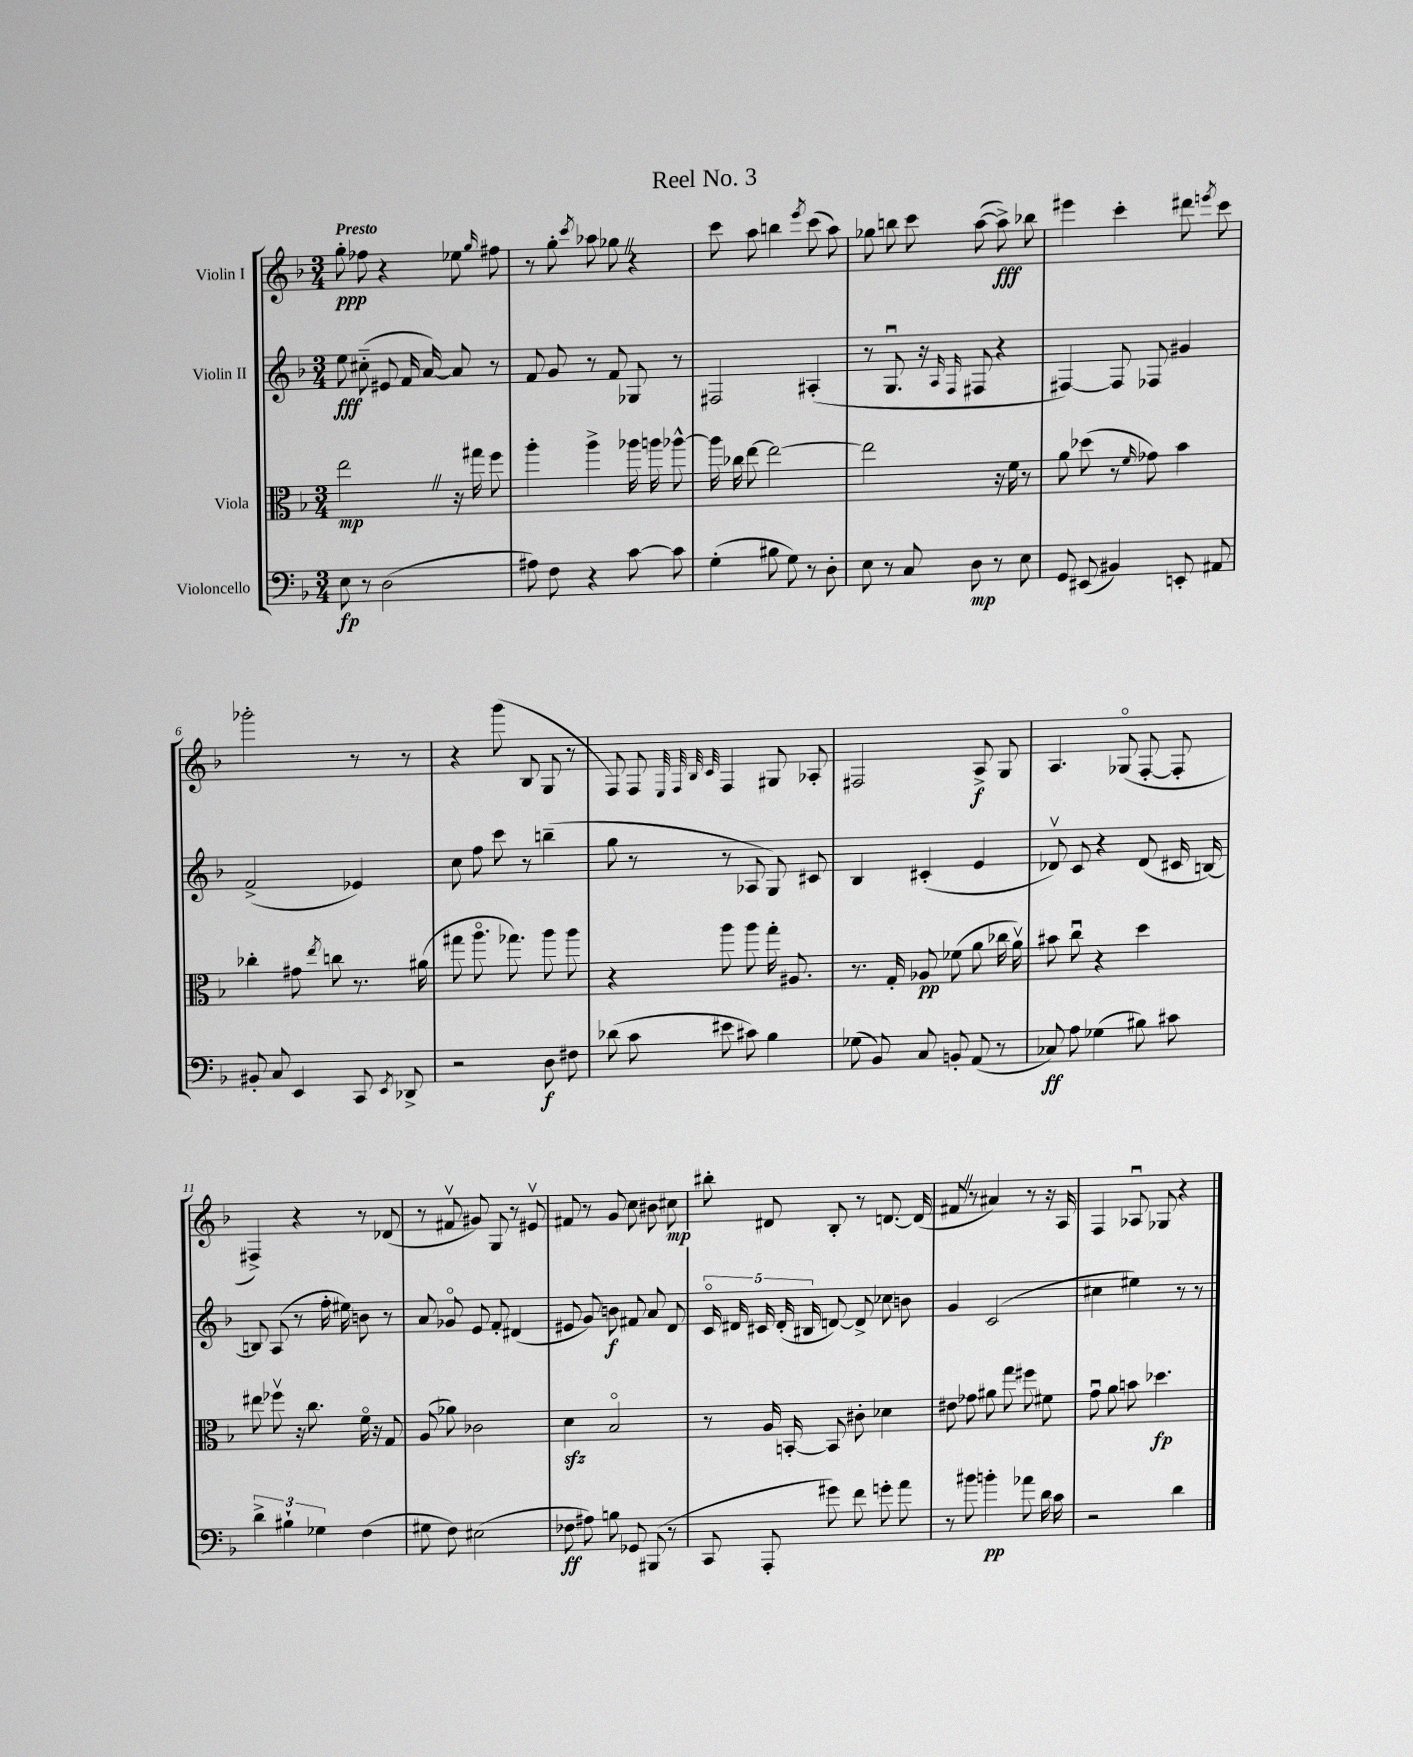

**kern	**dynam	**kern	**dynam	**kern	**dynam	**kern	**dynam
*part4	*part4	*part3	*part3	*part2	*part2	*part1	*part1
*staff4	*staff4	*staff3	*staff3	*staff2	*staff2	*staff1	*staff1
*I"Violoncello	*	*I"Viola	*	*I"Violin II	*	*I"Violin I	*
*clefF4	*	*clefC3	*	*clefG2	*	*clefG2	*
*k[b-]	*	*k[b-]	*	*k[b-]	*	*k[b-]	*
*M3/4	*	*M3/4	*	*M3/4	*	*M3/4	*
=1	=1	=1	=1	=1	=1	=1	=1
!	!	!	!	!	!	!LO:TX:a:B:t=Presto	!
8E\	fp	2eeZ\	mp	8ee\	fff	8gg'\	ppp
8r	.	.	.	(8cc#X\	.	8ff-X\	.
(2D\	.	.	.	8e#X/	.	4r	.
.	.	.	.	16f/	.	.	.
.	.	.	.	[16a/)	.	.	.
.	.	16r	.	8a/]	.	8ee-X\	.
.	.	16gg#X\	.	.	.	.	.
.	.	.	.	.	.	16qqgg/	.
.	.	8ff\	.	8r	.	8ff#X\	.
=2	=2	=2	=2	=2	=2	=2	=2
8A#X\)	.	4aa'\	.	8f/	.	8r	.
8F\	.	.	.	8g/	.	8gg'\	.
.	.	.	.	.	.	8qccc/	.
4r	.	4aa^\	.	8r	.	8aa-X\	.
.	.	.	.	8f/	.	8gg-XZ\	.
[8c\	.	16aa-X\	.	8G-X/	.	4r	.
.	.	16aan\	.	.	.	.	.
8c\]	.	[8aa-X^^\	.	8r	.	.	.
=3	=3	=3	=3	=3	=3	=3	=3
(4G'\	.	16aa-\]	.	2F#X/	.	8ccc\	.
.	.	16cc-X\	.	.	.	.	.
.	.	[8ee\	.	.	.	8aa\	.
8B#X\	.	2ee\_	.	.	.	4bbn\	.
8G\)	.	.	.	.	.	.	.
.	.	.	.	.	.	8qeee/	.
8r	.	.	.	(4A#X'/	.	(8ccc\	.
8D'\	.	.	.	.	.	8aa\)	.
=4	=4	=4	=4	=4	=4	=4	=4
8E\	.	2ee\]	.	8r	.	8gg-X\	.
8r	.	.	.	8.Gu/	.	8bbn\	.
8C/	.	.	.	.	.	8ccc\	.
.	.	.	.	16r	.	.	.
.	.	.	.	16qqA/	.	.	.
.	.	.	.	16qqF/	.	.	.
8D\	mp	.	.	8F#X/	.	([8aa\	.
8r	.	16r	.	4r	.	8aa^\])	fff
.	.	16f\	.	.	.	.	.
8E\	.	8r	.	.	.	8bb-X\	.
=5	=5	=5	=5	=5	=5	=5	=5
8GG/	.	8a\	.	[4F#X/)	.	4eee#X\	.
(8EE#X/	.	(8dd-X\	.	.	.	.	.
4BB#X/)	.	8r	.	8F#/]	.	4ccc'\	.
.	.	16qqf/	.	.	.	.	.
.	.	8g-X\)	.	8F-X/	.	.	.
8EEn'/	.	4b-\	.	4g#X/	.	8ddd#X\	.
.	.	.	.	.	.	8qeeen/	.
8AA#X/	.	.	.	.	.	8ccc\	.
!!LO:LB:g=z
=6	=6	=6	=6	=6	=6	=6	=6
8BB#X'/	.	4cc-X'\	.	(2f^/	.	2ggg-X'\	.
8C/	.	.	.	.	.	.	.
4EE/	.	8g#X\	.	.	.	.	.
.	.	8qee/	.	.	.	.	.
.	.	8ccn\	.	.	.	.	.
8CC/	.	8.r	.	4e-X/)	.	8r	.
8qEE/	.	.	.	.	.	.	.
8DD-X^/	.	.	.	.	.	8r	.
.	.	(16a#X\	.	.	.	.	.
=7	=7	=7	=7	=7	=7	=7	=7
2r	.	8gg#X\	.	8cc\	.	4r	.
.	.	8.aa\	.	8ff\	.	.	.
.	.	.	.	8ccc\	.	(8ggg\	.
.	.	8.gg-X\)	.	.	.	.	.
.	.	.	.	8r	.	8B-/	.
8D\	f	8aa\	.	(4bbn~\	.	8G/	.
8F#X\	.	8aa\	.	.	.	8r	.
=8	=8	=8	=8	=8	=8	=8	=8
(8d-X\	.	4r	.	8gg\	.	8F/)	.
8c\	.	.	.	8r	.	8F/	.
.	.	.	.	.	.	32qqE/	.
.	.	.	.	.	.	32qqF/	.
.	.	.	.	.	.	32qqB-/	.
.	.	.	.	.	.	32qqc/	.
8e#X\	.	8aa\	.	8r	.	4F/	.
8c#X\)	.	8aa\	.	8A-X/	.	.	.
4B-\	.	16gg'\	.	8G/)	.	8G#X/	.
.	.	8.A#X/	.	.	.	.	.
.	.	.	.	8c#X/	.	8A-X'/	.
=9	=9	=9	=9	=9	=9	=9	=9
(8G-X\	.	8.r	.	4B-/	.	2F#X/	.
8BB-/)	.	.	.	.	.	.	.
.	.	16G'/	.	.	.	.	.
8C/	.	8A-X/	pp	(4c#X'/	.	.	.
8BBn'/	.	(8f-X\	.	.	.	.	.
(8AA/	.	8a\	.	4e/	.	8A^/	f
8r	.	16cc-X\	.	.	.	8G/	.
.	.	16av\)	.	.	.	.	.
=10	=10	=10	=10	=10	=10	=10	=10
8C-X/)	ff	8b#X\	.	8d-Xv/)	.	4.A/	.
8A\	.	8ccu\	.	8c/	.	.	.
(4G-X\	.	4r	.	4r	.	.	.
.	.	.	.	.	.	(8G-X/	.
8B#X\)	.	4dd\	.	(8d-/	.	[8F'/	.
8c#X\	.	.	.	16c#X/	.	8F'/]	.
.	.	.	.	[16Bn/)	.	.	.
!!LO:LB:g=z
=11	=11	=11	=11	=11	=11	=11	=11
6d^\	.	8ee#X\	.	8Bn/]	.	4F#X^/)	.
.	.	8ff-Xv\	.	(8A/	.	.	.
6B#X`\	.	.	.	.	.	.	.
.	.	16r	.	8r	.	4r	.
.	.	8.cc\	.	.	.	.	.
6G-X\	.	.	.	.	.	.	.
.	.	.	.	16ff'\	.	.	.
.	.	.	.	16ee#X\)	.	.	.
(4F\	.	16f\	.	8bn\	.	8r	.
.	.	16r	.	.	.	.	.
.	.	8G/	.	8r	.	(8d-X/	.
=12	=12	=12	=12	=12	=12	=12	=12
8G#X\	.	(8A/	.	8a/	.	8r	.
8F\)	.	8a-X\)	.	8g-X/	.	8f#Xv/	.
(2E#X\	.	2c-X\	.	8e/	.	8g#X/)	.
.	.	.	.	8f'/	.	8G/	.
.	.	.	.	(4d#X/	.	8r	.
.	.	.	.	.	.	8e#Xv/	.
=13	=13	=13	=13	=13	=13	=13	=13
8F-X\	ff	4dzz\	.	8e#X/	.	8f#X/	.
8A#X\)	.	.	.	8g/)	.	8r	.
8Bn\	.	2B-/	.	8bn\	f	8g/	.
8GG-X/	.	.	.	8f#X/	.	8cc\	.
(8BBB#X/	.	.	.	8a/	.	8b#X\	.
8r	.	.	.	8d/	.	8cc#X\	mp
=14	=14	=14	=14	=14	=14	=14	=14
8CC/	.	8r	.	20c/	.	8bb#X'\	.
.	.	.	.	20d#X/	.	.	.
.	.	.	.	20c#X/	.	.	.
8AAA'/	.	16A/	.	.	.	8d#X/	.
.	.	.	.	(20d#'/	.	.	.
.	.	[16BBn'/	.	.	.	.	.
.	.	.	.	20B#X/	.	.	.
8g#X\)	.	8BB/]	.	[8dn/)	.	8B-'/	.
8f\	.	8c#X'\	.	8d^/]	.	8r	.
8gn'\	.	4d-X\	.	8cc-X\	.	[8.dn/	.
8a\	.	.	.	8bn\	.	.	.
.	.	.	.	.	.	(16d/]	.
=15	=15	=15	=15	=15	=15	=15	=15
8r	.	8e#X\	.	4g/	.	8f#XZ/	.
8b#X\	.	8g-X\	.	.	.	8r	.
4bn'\	pp	8a#X\	.	(2c/	.	4a#X/)	.
.	.	8gg\	.	.	.	.	.
8a-X\	.	8ff#X\	.	.	.	8r	.
16d\	.	8f#X\	.	.	.	16r	.
16c\	.	.	.	.	.	16A/	.
=16	=16	=16	=16	=16	=16	=16	=16
2r	.	8gu\	.	4cc#X\	.	4F/	.
.	.	8a\	.	.	.	.	.
.	.	8bn\	.	4ee#X\)	.	8A-Xu/	.
.	.	4.dd-X\	fp	.	.	8G-X/	.
4d\	.	.	.	8r	.	4r	.
.	.	.	.	8r	.	.	.
==	==	==	==	==	==	==	==
*-	*-	*-	*-	*-	*-	*-	*-
